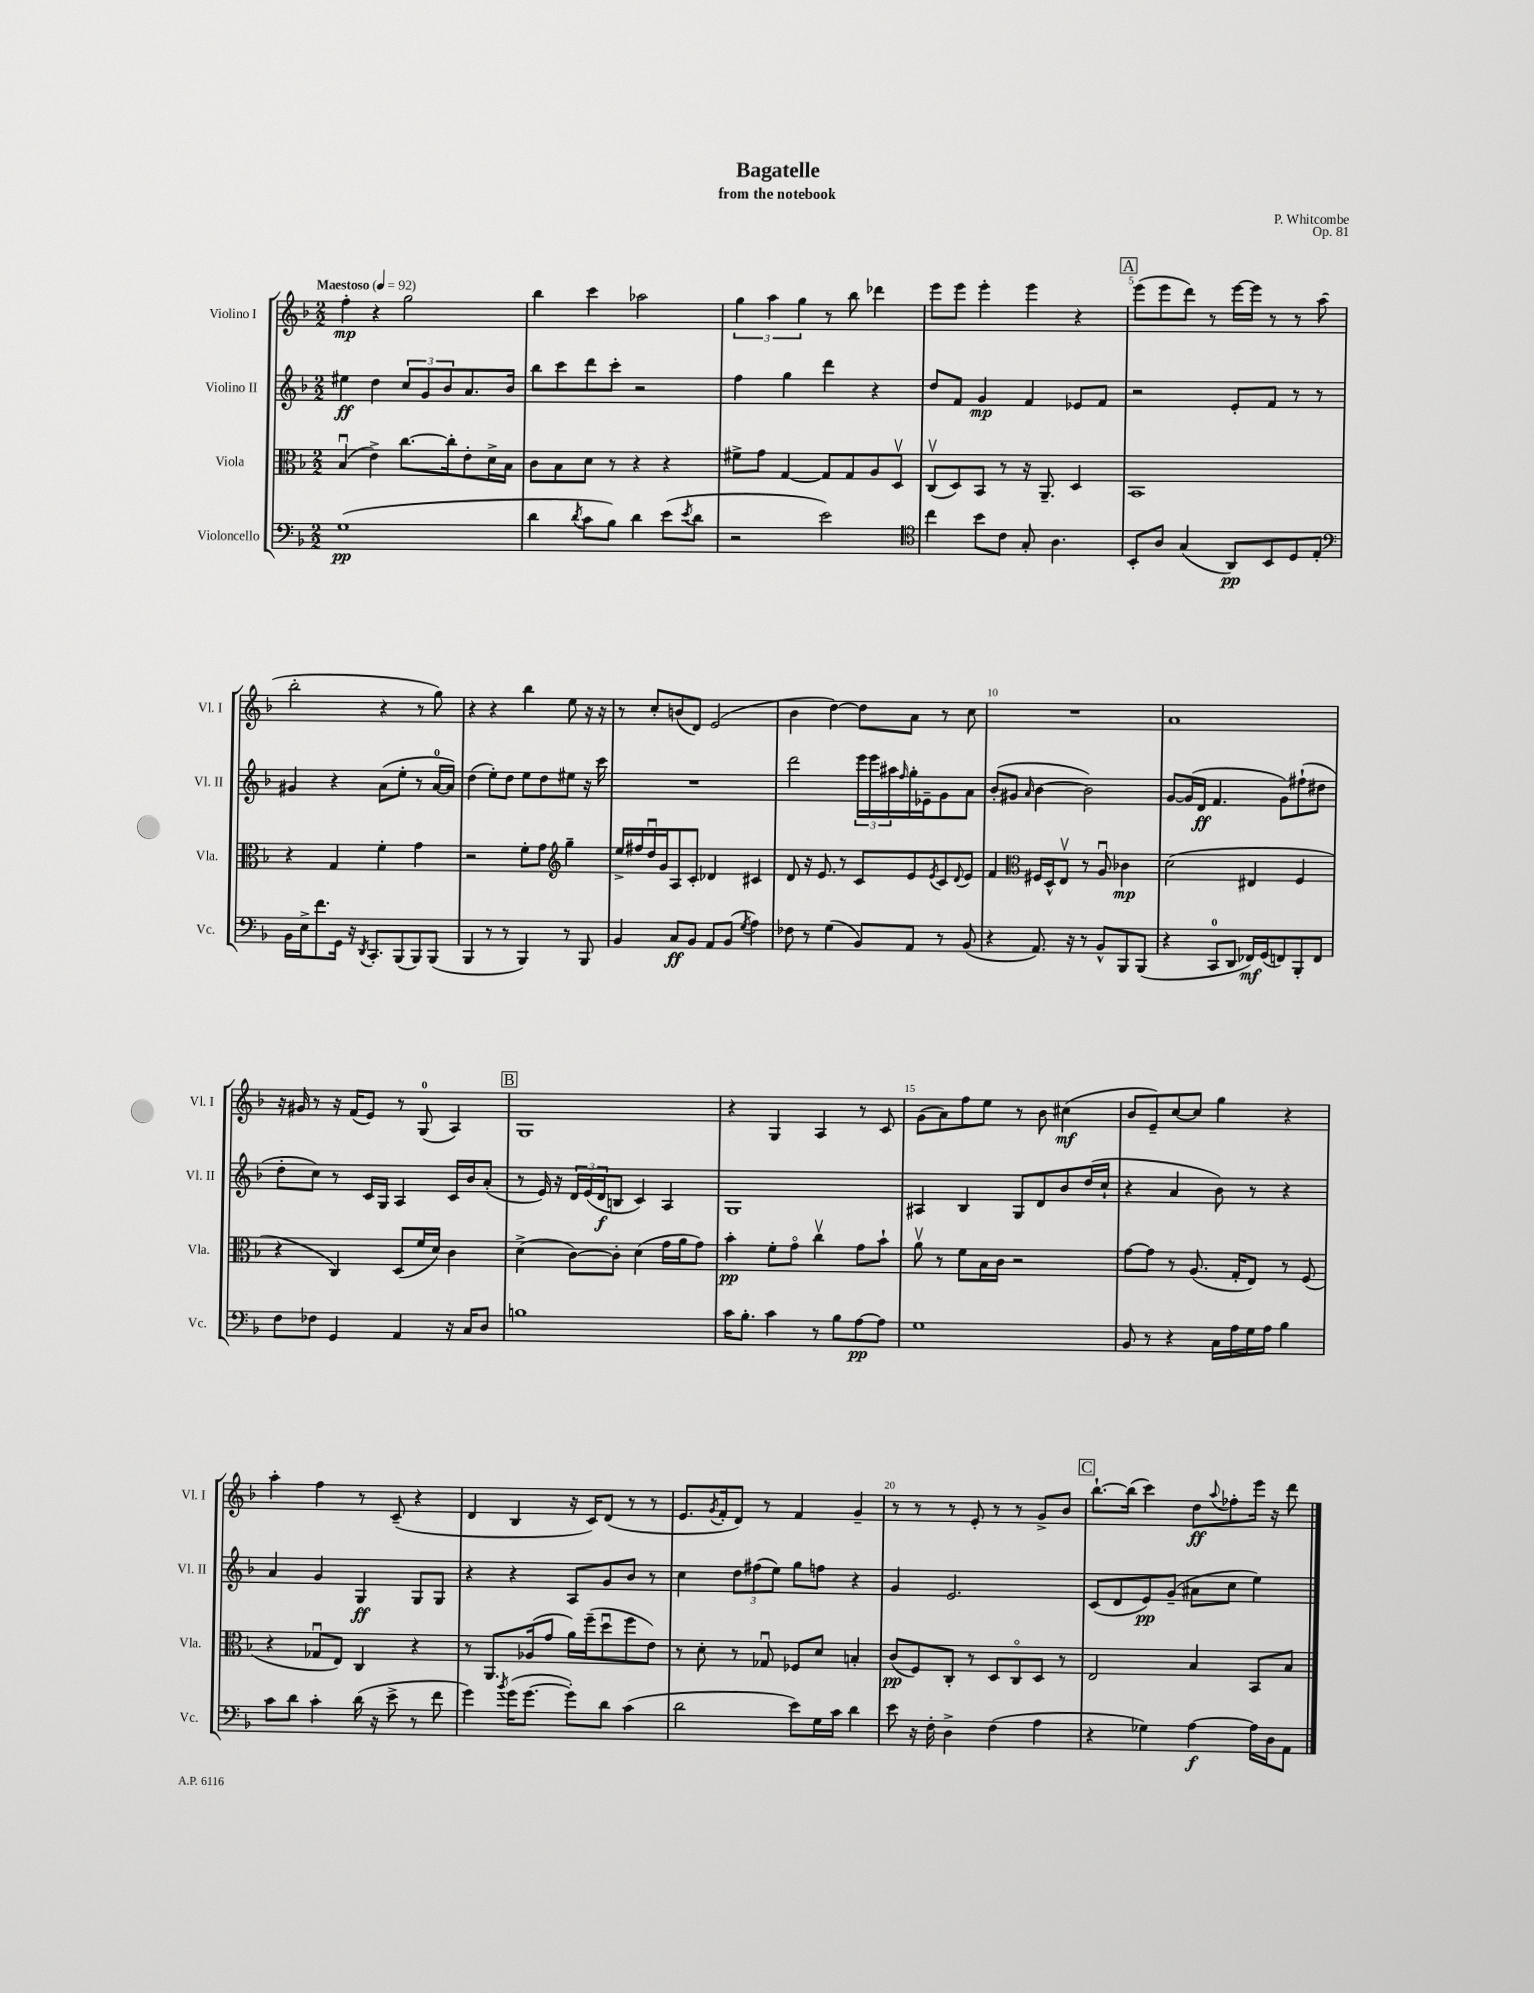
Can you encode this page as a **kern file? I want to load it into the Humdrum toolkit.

**kern	**kern	**kern	**kern
*staff4	*staff3	*staff2	*staff1
*clefF4	*clefC3	*clefG2	*clefG2
*k[b-]	*k[b-]	*k[b-]	*k[b-]
*M2/2	*M2/2	*M2/2	*M2/2
*MM92	*MM92	*MM92	*MM92
(1G	(4B-u	4ee#	4ff'
.	4e^)	4dd	4r
.	[8.cc	12cc	2gg
.	.	12g	.
.	.	12b-	.
.	16cc']	.	.
.	8e'	8.a	.
.	16d^	.	.
.	16B-	16b-	.
=	=	=	=
4d	8c	8bb-	4bb-
.	8B-	8ccc	.
8qd	.	.	.
8c	8d	8ddd	4ccc
8B-)	8r	8ccc'	.
4d	4r	2r	2aa-
(8e	4r	.	.
8qe	.	.	.
8d	.	.	.
=	=	=	=
2r	8f#^	4ff	6gg
.	8g	.	.
.	.	.	6aa
.	[4G	4gg	.
.	.	.	6gg
2e)	8G]	4ddd	8r
.	8G	.	8bb-
.	8A	4r	4ddd-
.	8Dv	.	.
=	=	=	=
*clefC4	*	*	*
4cc	(8Cv	8dd	8eee
.	8D)	8f	8eee
8b-	8BB-	4g	4eee'
8c	8r	.	.
8G'	16r	4f	4eee
.	8.AA~	.	.
4.A	.	.	.
.	4D	8e-	4r
.	.	8f	.
=	=	=	=
8BB-'	1BB-	2r	(8eee
8A	.	.	8eee
(4G	.	.	8ddd)
.	.	.	8r
8AA)	.	8e'	[16eee
.	.	.	16eee]
8BB-	.	8f	8r
8D	.	8r	8r
8E'	.	8r	(8aa
=	=	=	=
*clefF4	*	*	*
16BB-	4r	4g#	2bb-'
16E^	.	.	.
8.f	.	.	.
.	4G	4r	.
16GG	.	.	.
16r	.	.	.
8qDD	.	.	.
8.CC'	.	.	.
.	4f'	(8a	4r
(8BBB-	.	8ee'	.
8BBB-)	4g	8r	8r
(8BBB-	.	[16a	8gg)
.	.	16a])	.
=	=	=	=
4BBB-	2r	(4dd	4r
8r	.	8ee')	4r
8r	.	8dd	.
4BBB-)	8f'	8ee	4bb-
.	8g	8dd	.
*	*clefG2	*	*
8r	4gg~	8ee#	8ee
8BBB-	.	16r	16r
.	.	16ccc	16r
=	=	=	=
4BB-	16ee^	1r	8r
.	16ff#	.	.
.	16ddu	.	8cc'
.	16g	.	.
8C	8A	.	(8b
8BB-	8c'	.	8d)
8AA	4d-	.	(2e
(8BB-	.	.	.
8qG	.	.	.
4A)	4c#	.	.
=	=	=	=
8F-	8d	2ddd	4b-
8r	16r	.	.
.	8.e	.	.
(4G	.	.	[4dd)
.	8r	.	.
8BB-)	8c	24eee	8dd]
.	.	24eee	.
.	.	24aa#	.
.	.	16qqff	.
8AA	8e	16gg'	8a
.	.	16e-~	.
.	8qe	.	.
8r	8c	8g	8r
.	8qqd	.	.
(8BB-	8e	8a	8cc
=	=	=	=
4r	4f	(8b-'	1r
.	.	8g#	.
*	*clefC3	*	*
.	.	16qqa	.
8.AA)	16F#	[4b-	.
.	16D^^	.	.
.	8Ev	.	.
16r	.	.	.
8r	8r	2b-])	.
8BB-^^	8Au	.	.
8BBB-	4c-	.	.
(8BBB-	.	.	.
=	=	=	=
4r	(2d	[8g	1a
.	.	(16g]	.
.	.	16d	.
8CC	.	4.f	.
8DD	.	.	.
16FF-)	4E#	.	.
(16GG	.	.	.
8FF)	.	8g)	.
8BBB-'	4F	(8ff#`	.
8FF	.	8dd#	.
=	=	=	=
8F	4r	8dd'	16r
.	.	.	16g#
8F-	.	8cc)	8r
4GG	4C)	8r	16r
.	.	.	(16f
.	.	16c	8e)
.	.	16G	.
4AA	(8D	4A	8r
.	16f	.	(8G
.	16d)	.	.
16r	4c	16c	4A)
16C	.	16b-	.
8D	.	(8a'	.
=	=	=	=
1B	(4d^	8r	1G
.	.	16e)	.
.	.	16r	.
.	[8c)	24d	.
.	.	(24e	.
.	.	24d	.
.	8c']	8B	.
.	(4d	4c)	.
.	16g	4A	.
.	16a	.	.
.	8g)	.	.
=	=	=	=
16c	4b-'	1G	4r
8.B-'	.	.	.
4c	8f'	.	4G
.	8go	.	.
8r	4ccv	.	4A
8B-	.	.	.
[8A	8g	.	8r
8A]	8b-`	.	8c
=	=	=	=
1G	8av	4A#	(8g
.	8r	.	8a)
.	8f	4B-	8ff
.	16B-	.	8ee
.	16c	.	.
.	2r	8G	8r
.	.	8d	8b-
.	.	8b-	(4cc#
.	.	(16dd	.
.	.	16cc`	.
=	=	=	=
8BB-	[8g	4r	8b-
8r	8g]	.	8e~)
4r	8r	4a	[8cc
.	(8.A	.	8cc]
16C	.	8b-)	4gg
16A	16G'	.	.
16G	8E)	8r	.
16A	.	.	.
4B-	8r	4r	4r
.	(8F	.	.
=	=	=	=
8c	4r	4a	4aa'
8d	.	.	.
4c'	8G-u	4g	4ff
.	8E)	.	.
(16d	4C	4G	8r
16r	.	.	.
8e^	.	.	(8c~
8r	4r	8G	4r
8f	.	8G	.
=	=	=	=
4g)	8r	4r	4d
.	8.AA	.	.
8qb-	.	.	.
(16g	.	4r	4B-
[8.g	(16A-	.	.
.	8g	.	.
8g'])	16a)	8A	16r
.	(16ff~	.	16c)
8d	8ddu	8g	(8d
(4c	8ff	8b-	8r
.	8e)	8r	8r
=	=	=	=
2d	8r	4cc	8.e
.	8d'	.	.
.	.	.	8qg
.	.	.	16f'
.	8r	12dd	8d)
.	.	(12ff#	.
.	8G-u	.	8r
.	.	12ee)	.
8e)	8F-	8gg	4f
16G	8d	8ff	.
16c	.	.	.
4d	4B'	4r	4g~
=	=	=	=
8e	(8c	4g	8r
16r	8F)	.	8r
16F'	.	.	.
4D^	8C'	2.e	8r
.	8r	.	8e'
(4F	8D	.	8r
.	8Co	.	8r
4A	8D	.	8g^
.	8r	.	8b-
=	=	=	=
4r	2E	(8c	[8.bb-`
.	.	8d	.
.	.	.	(16bb-]
4G-)	.	8e)	4ccc)
.	.	(8g~	.
[4A	4B-	8a#	8dd
.	.	.	8qqaa
.	.	8cc	8ff-'
16A]	8BB-	4ee)	16eee
16D	.	.	16r
8AA	8B-	.	8ddd
==	==	==	==
*-	*-	*-	*-
